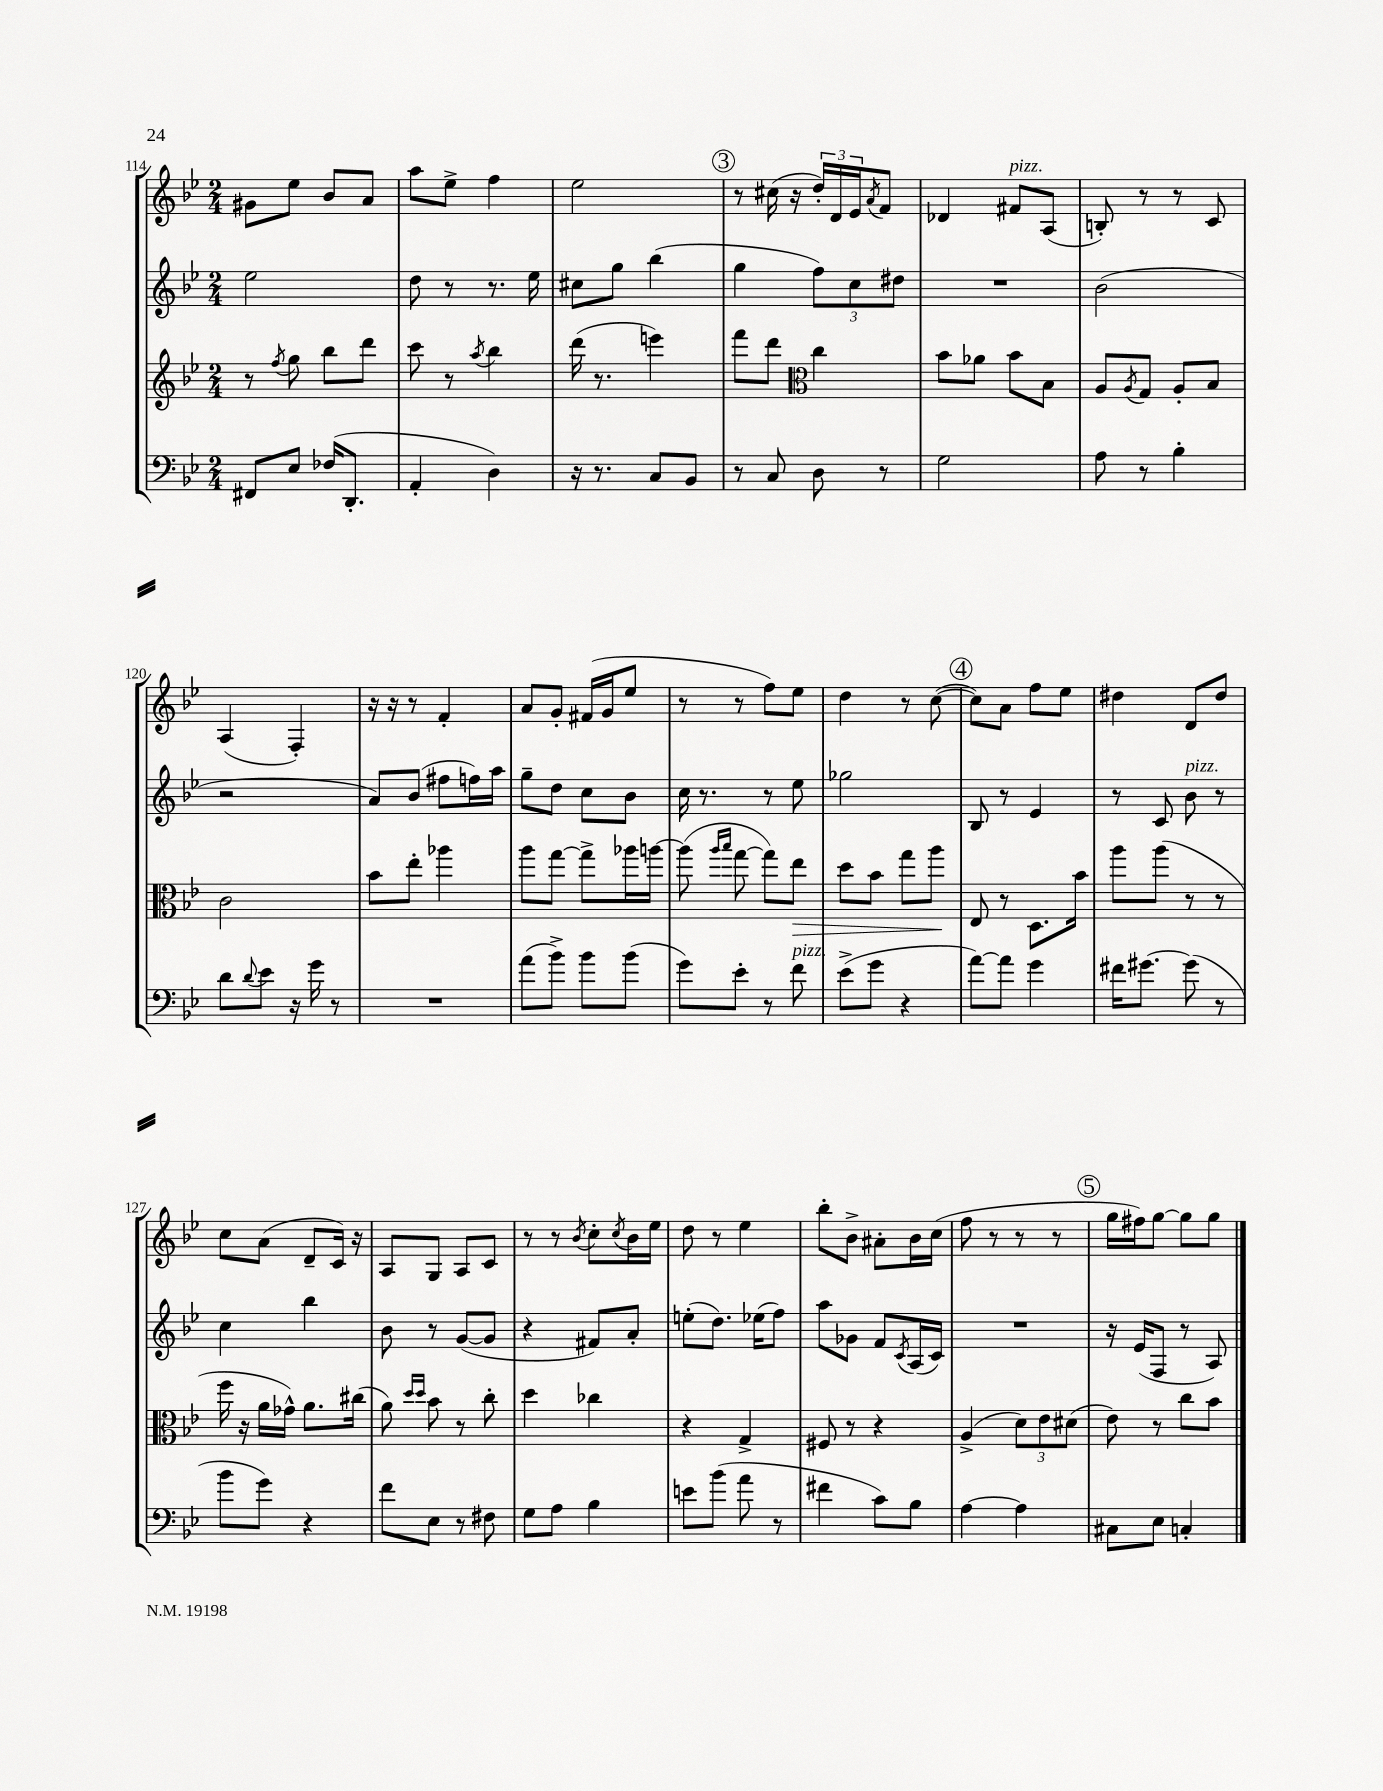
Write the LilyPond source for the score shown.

<<
\new StaffGroup <<
\new Staff = "s0" {
    \clef treble \key bes \major \numericTimeSignature \time 2/4
    gis'8 ees''8 bes'8 a'8 |
    a''8 ees''8-> f''4 |
    ees''2 |
    \mark \markup { \circle "3" } r8 cis''16( r16 \tuplet 3/2 { d''16-.) d'16 ees'16 } \acciaccatura { a'8 } f'8 |
    des'4 fis'8^\markup { \italic "pizz." } a8( |
    b8-.) r8 r8 c'8 |
    a4( f4-.) |
    r16 r16 r8 f'4-. |
    a'8 g'8-. fis'16( g'16 ees''8 |
    r8 r8 f''8) ees''8 |
    d''4 r8 c''8~( |
    \mark \markup { \circle "4" } c''8) a'8 f''8 ees''8 |
    dis''4 d'8 dis''8 |
    c''8 a'8( d'8-- c'16) r16 |
    a8 g8 a8 c'8 |
    r8 r8 \acciaccatura { bes'8 } c''8-. \acciaccatura { c''8 } bes'16 ees''16 |
    d''8 r8 ees''4 |
    bes''8-. bes'8-> ais'8-. bes'16 c''16( |
    f''8 r8 r8 r8 |
    \mark \markup { \circle "5" } g''16 fis''16) g''8~ g''8 g''8 \bar "|." |
}
\new Staff = "s1" {
    \clef treble \key bes \major \numericTimeSignature \time 2/4
    ees''2 |
    d''8 r8 r8. ees''16 |
    cis''8 g''8 bes''4( |
    \mark \markup { \circle "3" } g''4 \tuplet 3/2 { f''8) c''8 dis''8 } |
    R2 |
    bes'2( |
    r2 |
    a'8) bes'8( fis''8 f''16) a''16 |
    g''8-- d''8 c''8 bes'8 |
    c''16 r8. r8 ees''8 |
    ges''2 |
    \mark \markup { \circle "4" } bes8 r8 ees'4 |
    r8 c'8 bes'8^\markup { \italic "pizz." } r8 |
    c''4 bes''4 |
    bes'8 r8 g'8~( g'8 |
    r4 fis'8) a'8-. |
    e''8-.( d''8.) ees''16( f''8) |
    a''8 ges'8 f'8 \acciaccatura { c'8 } a16( c'16) |
    R2 |
    \mark \markup { \circle "5" } r16 ees'16( f8 r8 a8) \bar "|." |
}
\new Staff = "s2" {
    \clef treble \key bes \major \numericTimeSignature \time 2/4
    r8 \acciaccatura { f''8 } g''8 bes''8 d'''8 |
    c'''8 r8 \acciaccatura { a''8 } bes''4 |
    d'''16( r8. e'''4) |
    \mark \markup { \circle "3" } f'''8 d'''8 \clef alto c''4 |
    bes'8 aes'8 bes'8 bes8 |
    a8 \acciaccatura { a8 } g8 a8-. bes8 |
    c'2 |
    bes'8 ees''8-. aes''4 |
    a''8 g''8~ g''8-> aes''16 a''16~ |
    a''8( \grace { a''16 bes''16 } g''8~ g''8) ees''8\> |
    d''8 bes'8 g''8 a''8\! |
    \mark \markup { \circle "4" } ees8 r8 d8. bes'16 |
    a''8 a''8( r8 r8 |
    f''16 r16 a'16 ges'16-^) a'8. cis''16( |
    a'8) \grace { d''16 d''16 } bes'8 r8 c''8-. |
    d''4 ces''4 |
    r4 g4-> |
    fis8 r8 r4 |
    a4->( \tuplet 3/2 { d'8) ees'8 dis'8( } |
    \mark \markup { \circle "5" } ees'8) r8 c''8 bes'8 \bar "|." |
}
\new Staff = "s3" {
    \clef bass \key bes \major \numericTimeSignature \time 2/4
    fis,8 ees8 fes16( d,8.-. |
    a,4-. d4) |
    r16 r8. c8 bes,8 |
    \mark \markup { \circle "3" } r8 c8 d8 r8 |
    g2 |
    a8 r8 bes4-. |
    d'8 \appoggiatura { d'8 } ees'8 r16 g'16 r8 |
    R2 |
    a'8( bes'8->) bes'8 bes'8( |
    g'8) ees'8-. r8 f'8^\markup { \italic "pizz." } |
    ees'8->( g'8 r4 |
    \mark \markup { \circle "4" } a'8~) a'8 g'4 |
    fis'16 gis'8.~ gis'8( r8 |
    bes'8 g'8) r4 |
    f'8 ees8 r8 fis8 |
    g8 a8 bes4 |
    e'8 bes'8( a'8 r8 |
    fis'4 c'8) bes8 |
    a4~ a4 |
    \mark \markup { \circle "5" } cis8 ees8 c4-. \bar "|." |
}
>>
>>
\layout { \context { \Score currentBarNumber = #114 } }
